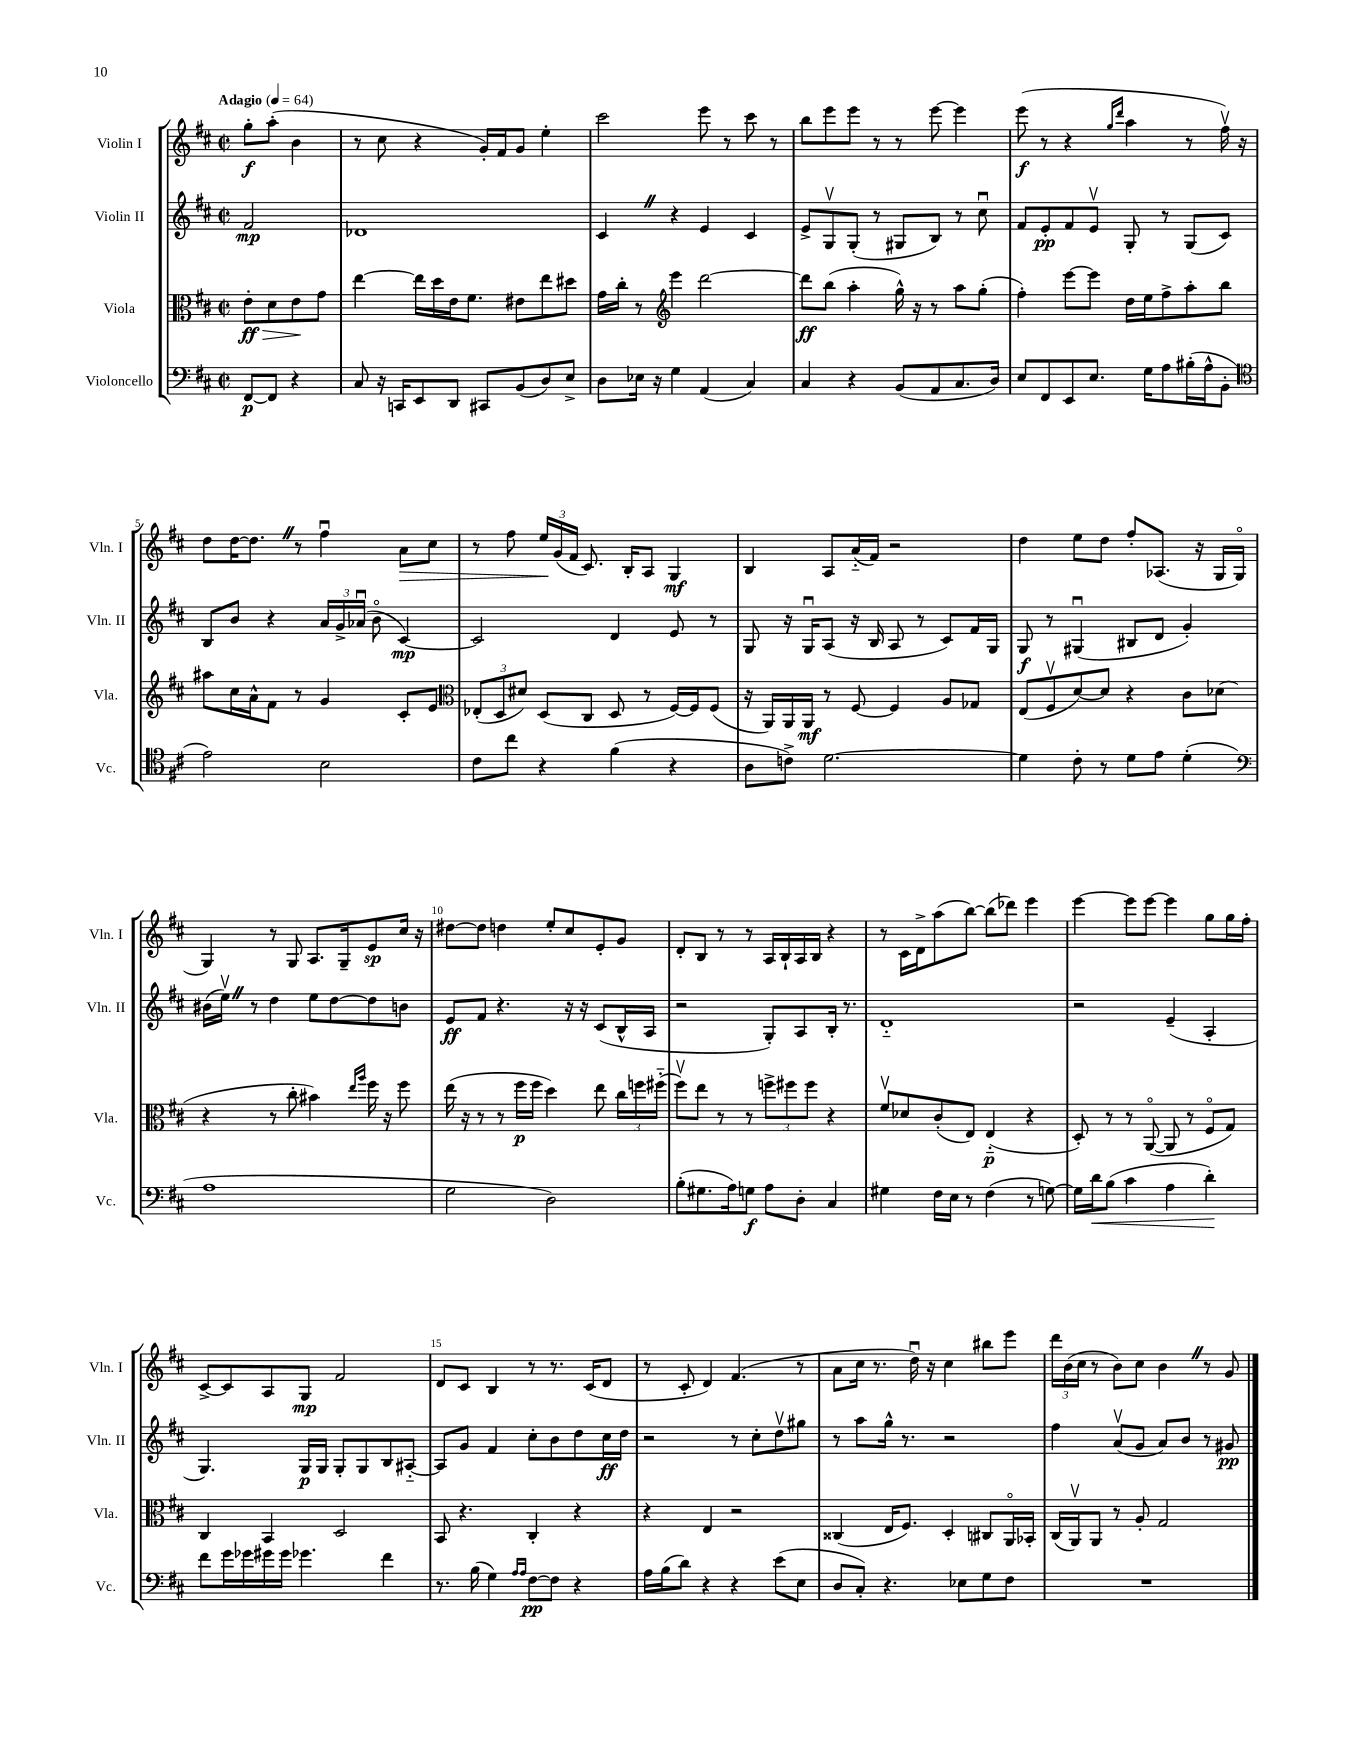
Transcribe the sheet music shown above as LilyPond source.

<<
\new StaffGroup <<
\new Staff = "s0" \with { instrumentName = "Violin I" shortInstrumentName = "Vln. I" } {
    \clef treble \key d \major \defaultTimeSignature \time 2/2 \partial 2 \tempo "Adagio" 4 = 64
    \autoBeamOff g''8[-.\f a''8]-.( b'4 |
    r8 cis''8 r4 g'16[-.) fis'16 g'8] e''4-. |
    cis'''2 e'''8 r8 cis'''8 r8 |
    b''8[ e'''8 e'''8] r8 r8 e'''8~ e'''4 |
    e'''8\f( r8 r4 \grace { g''16[ d'''16] } a''4 r8 fis''16\upbow) r16 |
    d''8[ d''16~ d''8.] \once \override BreathingSign.text = \markup { \musicglyph "scripts.caesura.straight" } \breathe r8 fis''4\downbow a'8[\> cis''8] |
    r8 fis''8 \tuplet 3/2 { e''16[\! g'16( fis'16] } cis'8.) b16[-. a8] g4\mf |
    b4 a8[ a'16-_( fis'16]) r2 |
    d''4 e''8[ d''8] fis''8[-. aes8.]( r16 g16[ g16]\flageolet |
    g4) r8 g8 a8.[ g16-- e'8\sp cis''16] r16 |
    dis''8[~ dis''8] d''4 e''8[-. cis''8 e'8-. g'8] |
    d'8[-. b8] r8 r8 a16[ b16-! a16 b16] r4 |
    r8 cis'16[ d'16-> a''8( b''8]~) b''8[( des'''8]) e'''4 |
    e'''4~ e'''8[ e'''8]~ e'''4 g''8[ g''16 fis''16]-. |
    cis'8[~-> cis'8 a8 g8]\mp fis'2 |
    d'8[ cis'8] b4 r8 r8. cis'16[( d'8] |
    r8 cis'8-. d'4) fis'4.( r8 |
    a'8[ cis''16] r8. d''16\downbow) r16 cis''4 bis''8[ e'''8] |
    \tuplet 3/2 { d'''16[ b'16( cis''16] } r8 b'8[) cis''8] b'4 \once \override BreathingSign.text = \markup { \musicglyph "scripts.caesura.straight" } \breathe r8 g'8 \bar "|." |
}
\new Staff = "s1" \with { instrumentName = "Violin II" shortInstrumentName = "Vln. II" } {
    \clef treble \key d \major \defaultTimeSignature \time 2/2 \partial 2
    \autoBeamOff fis'2\mp |
    des'1 |
    cis'4 \once \override BreathingSign.text = \markup { \musicglyph "scripts.caesura.straight" } \breathe r4 e'4 cis'4 |
    e'8[-> g8\upbow g8]-.( r8 gis8[ b8]) r8 cis''8\downbow |
    fis'8[ e'8-.\pp fis'8 e'8]\upbow g8-. r8 g8[( cis'8]) |
    b8[ b'8] r4 \tuplet 3/2 { a'16[ g'16-> aes'16]\downbow( } b'8\flageolet cis'4~\mp) |
    cis'2 d'4 e'8 r8 |
    g8 r16 g16[\downbow a8]( r16 b16 a8 r8 cis'8[) fis'16 g16] |
    g8\f r8 gis4\downbow( bis8[ d'8] g'4-.) |
    bis'16[( e''16]\upbow) \once \override BreathingSign.text = \markup { \musicglyph "scripts.caesura.straight" } \breathe r8 d''4 e''8[ d''8~ d''8 b'8] |
    e'8[\ff fis'8] r4. r16 r16 cis'8[( b16-^ a16] |
    r2 g8[-.) a8 b16]-. r8. |
    d'1-_ |
    r2 e'4--( a4-. |
    g4.) g16[\p g16] g8[-. g8 b8 ais8]~-_ |
    ais8[ g'8] fis'4 cis''8[-. b'8 d''8 cis''16\ff d''16] |
    r2 r8 cis''8[-. d''8\upbow gis''8] |
    r8 a''8[ g''16]-^ r8. r2 |
    fis''4 a'8[\upbow( g'8] a'8[) b'8] r8 gis'8\pp \bar "|." |
}
\new Staff = "s2" \with { instrumentName = "Viola" shortInstrumentName = "Vla." } {
    \clef alto \key d \major \defaultTimeSignature \time 2/2 \partial 2
    \autoBeamOff e'8[-.\ff\> d'8 e'8\! g'8] |
    e''4~ e''16[ d''16 e'16 fis'8.] eis'8[ e''8 dis''8] |
    g'16[ cis''16]-. r8 \clef treble e'''4 d'''2~ |
    d'''8[\ff b''8]( a''4-. g''16-^) r16 r8 a''8[ g''8]-.( |
    fis''4-.) e'''8[~ e'''8] d''16[ e''16 fis''8-> a''8-. b''8] |
    ais''8[ cis''16 a'16-^ fis'8] r8 g'4 cis'8[-. e'8] |
    \clef alto \tuplet 3/2 { ees8[-.( d8 dis'8]) } d8[( cis8] d8 r8 fis16[~) fis16 fis8]( |
    r16 a,16[) a,16 a,16]\mf r8 fis8~ fis4 a8[ ges8] |
    e8[( fis8\upbow d'8~) d'8] r4 cis'8[ des'8]( |
    r4 r8 cis''8-. bis'4) \grace { e''16[ a''16] } fis''16 r16 fis''8 |
    e''16( r16 r8 r8 fis''16[\p fis''16] d''4) e''8 \tuplet 3/2 { cis''16[ f''16 fis''16]-_( } |
    fis''8[\upbow) e''8] r8 r8 \tuplet 3/2 { f''8[-> fis''8 fis''8] } r4 |
    fis'8[\upbow des'8 cis'8-.( e8]) e4-_\p( r4 |
    d8-.) r8 r8 a,8~\flageolet( a,8 r8 fis8[\flageolet g8]) |
    cis4 b,4 d2 |
    b,8 r4. cis4-. r4 |
    r4 e4 r2 |
    cisis4( e16[ fis8.]) d4-. cis8[ a,16\flageolet bes,16]-. |
    cis16[( a,16\upbow) a,8] r8 a8-. g2 \bar "|." |
}
\new Staff = "s3" \with { instrumentName = "Violoncello" shortInstrumentName = "Vc." } {
    \clef bass \key d \major \defaultTimeSignature \time 2/2 \partial 2
    \autoBeamOff fis,8[~\p fis,8] r4 |
    cis8 r16 c,16[ e,8 d,8] cis,8[ b,8( d8) e8]-> |
    d8[ ees16] r16 g4 a,4( cis4) |
    cis4 r4 b,8[( a,8 cis8. d16]) |
    e8[ fis,8 e,8 e8.] g16[ a8 bis16-.( a16-^ b,8]-. |
    \clef tenor e'2) b2 |
    cis'8[ cis''8] r4 fis'4( r4 |
    a8[ c'8]->) d'2.~ |
    d'4 cis'8-. r8 d'8[ e'8] d'4-.( |
    \clef bass a1 |
    g2 d2) |
    b8[-.( gis8. a16) g8]\f a8[ d8]-. cis4 |
    gis4 fis16[ e16] r8 fis4( r8 g8~) |
    g16[ d'16\< b8]( cis'4 a4 d'4-.\!) |
    fis'8[ g'16 ges'16 gis'16 gis'16] ges'4. fis'4 |
    r8. b16( g4) \grace { a16[ a16] } fis8[~\pp fis8] r4 |
    a16[ b16( d'8]) r4 r4 e'8[( e8] |
    d8[ cis8]-.) r4. ees8[ g8 fis8] |
    R1 \bar "|." |
}
>>
>>
\layout { \context { \Score \override BarNumber.break-visibility = ##(#f #t #t) barNumberVisibility = #(every-nth-bar-number-visible 5) } }
